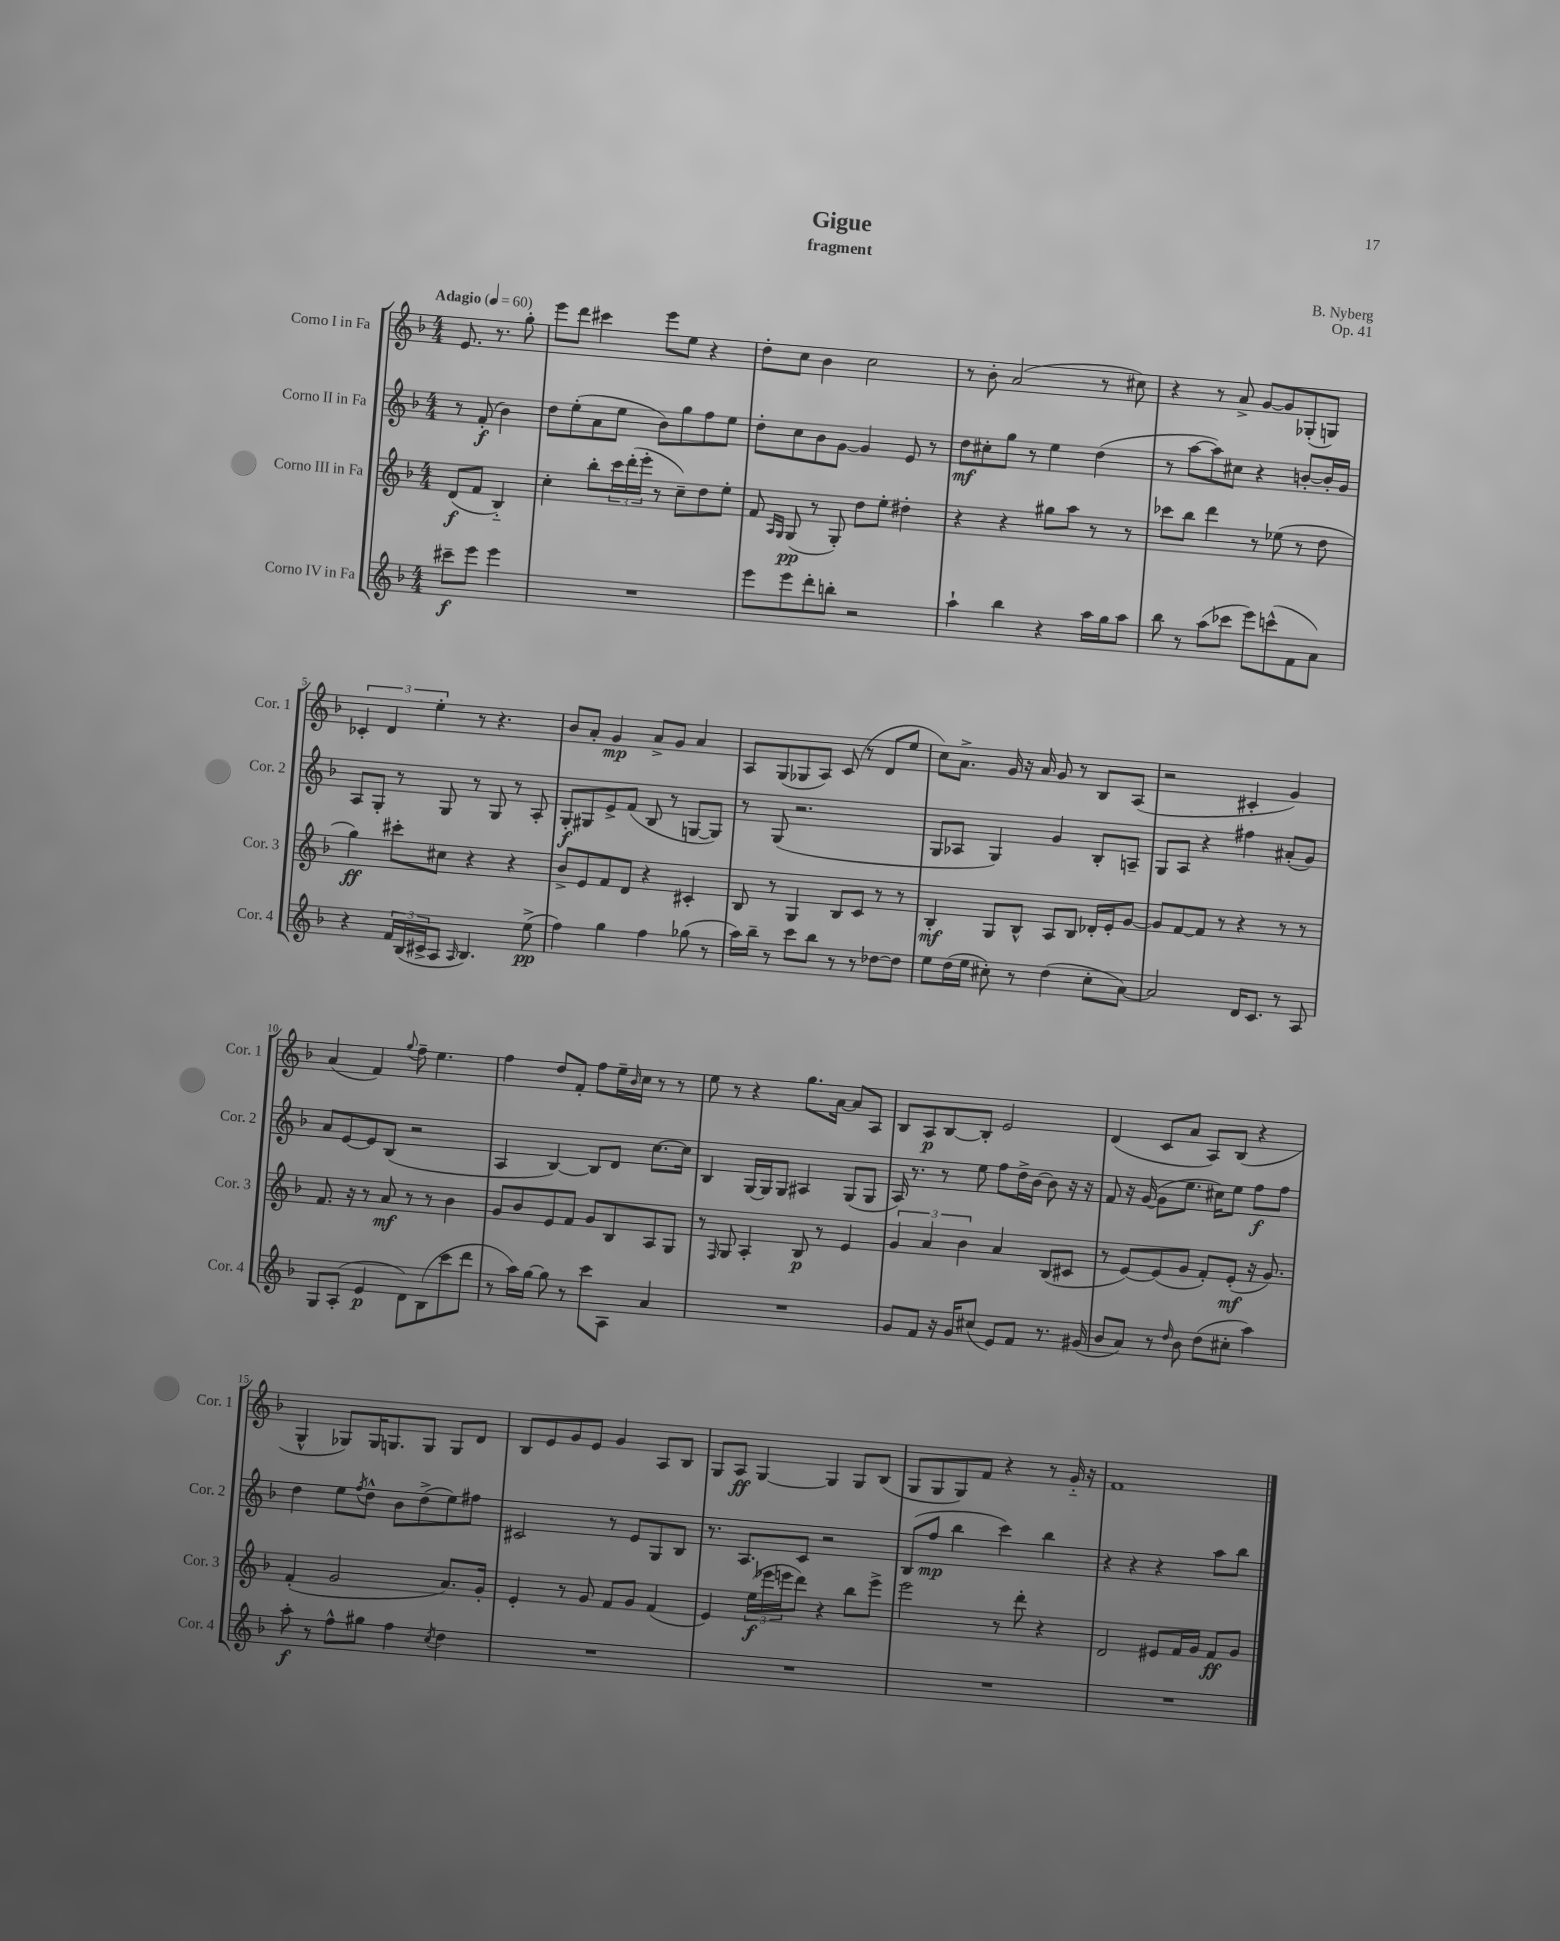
\header { title = "Gigue" composer = "B. Nyberg" subtitle = "fragment" opus = "Op. 41" }
<<
\new StaffGroup <<
\new Staff = "s0" \with { instrumentName = "Corno I in Fa" shortInstrumentName = "Cor. 1" } {
    \clef treble \key f \major \numericTimeSignature \time 4/4 \partial 2 \tempo "Adagio" 4 = 60
    e'8. r8. g''8-. |
    e'''8 d'''8 cis'''4 e'''8 e''8 r4 |
    d''8-. c''8 bes'4 c''2 |
    r8 bes'8-. a'2( r8 cis''8) |
    r4 r8 a'8-> g'8~ g'8 ges8-.( g8) |
    \tuplet 3/2 { ces'4-. d'4 e''4-. } r8 r4. |
    bes'8 a'8-. g'4\mp a'8-> g'8 a'4 |
    a8 g8( ges8 a8) c'8( r8 d'8 e''8 |
    c''8) a'8.-> g'16 r16 a'16 g'8 r8 bes8 a8( |
    r2 cis'4-. g'4) |
    a'4( f'4) \appoggiatura { g''8 } f''8-- e''4. |
    f''4 d''8 f'8-. f''8 e''16-- \grace { bes'16 } c''16 r8 r8 |
    e''8 r8 r4 g''8. a'16~ a'8 a8 |
    bes8 a8\p bes8~ bes8-. e'2 |
    d'4( c'8 a'8 a8) bes8( r4 |
    g4-^ ges8) ges16 g8. g8 g8 d'8 |
    bes8 e'8 g'8 e'8 g'4 a8 bes8 |
    g8 a8\ff g4~ g4 g8 bes8( |
    g8 g8 g8) f'8 r4 r8 g'16-_ r16 |
    f'1 \bar "|." |
}
\new Staff = "s1" \with { instrumentName = "Corno II in Fa" shortInstrumentName = "Cor. 2" } {
    \clef treble \key f \major \numericTimeSignature \time 4/4 \partial 2
    r8 f'8-.\f( bes'4) |
    d''8 e''8-.( a'8 e''8 bes'8) g''8 f''8 e''8 |
    d''8-. c''8 bes'8 g'8~ g'4 e'8 r8 |
    d''8\mf cis''8-. g''8 r8 e''4 d''4( |
    r8 a''8~ a''8) cis''8 r4 b'8~-. b'16-. g'16 |
    a8 g8-. r8 g8 r8 g8 r8 a8-. |
    g8-.\f gis8 e'8-> f'8( bes8 r8 g8~ g8) |
    r8 g8( r2. |
    g8 aes8 g4) g'4 bes8-. a8-- |
    g8 a8 r4 fis''4 ais'8-.( g'8) |
    a'8 e'8~ e'8 bes8( r2 |
    a4 bes4~) bes8 d'8 c''8.~ c''16 |
    bes4 g16~ g16 g8 ais4 g8( g8 |
    a16) r8. r8 e''8 f''8 d''16-> bes'16~ bes'8 r16 r16 |
    f'8 r16 g'16~( g'8 e''8. cis''16) e''8 f''8\f f''8 |
    d''4 e''8 \acciaccatura { f''8 } d''8-^ bes'8 d''8->( e''8) fis''8 |
    cis'2 r8 e'8 g8 bes8 |
    r8. a8. c'8 r2 |
    bes8( f''8\mp bes''4 c'''4) bes''4 |
    r4 r4 r4 a''8 bes''8 \bar "|." |
}
\new Staff = "s2" \with { instrumentName = "Corno III in Fa" shortInstrumentName = "Cor. 3" } {
    \clef treble \key f \major \numericTimeSignature \time 4/4 \partial 2
    d'8\f( f'8 bes4-_) |
    c''4-. bes''8-. \tuplet 3/2 { c'''16 d'''16-.( e'''16-. } r8 c''8--) d''8 e''8-. |
    f'8 \grace { a16 g16 } g8\pp( r8 g8-.) d''8 e''8-. dis''4-. |
    r4 r4 gis''8 a''8 r8 r8 |
    ces'''8 bes''8 d'''4 r8 ees''8( r8 d''8 |
    g''4\ff) cis'''8-. cis''8 r4 r4 |
    bes'8-> e'8 f'8 d'8 r4 cis'4-. |
    bes8 r8 g4 bes8 c'8 r8 r8 |
    bes4-.\mf g8 bes8-^ a8 bes8 des'16-. e'16-. g'8~ |
    g'8 f'8~ f'8 r8 r4 r8 r8 |
    f'8. r16 r8 a'8\mf r8 r8 bes'4 |
    g'8 bes'8 e'8 f'8 g'8 bes8 a8 g8 |
    r8 \grace { f16 } g8 a4-. bes8\p r8 e'4 |
    \tuplet 3/2 { g'4 a'4 bes'4 } a'4 bes8( cis'8 |
    r8 e'8~) e'8( g'8 f'8-.) e'8-.\mf( r16 g'8.) |
    f'4-.( g'2 a'8.) g'16-. |
    e'4-. r8 g'8 f'8 g'8 f'4( |
    e'4) \tuplet 3/2 { e''16\f( ees'''16 e'''16 } d'''8) r4 bes''8 e'''8-> |
    e'''2 r8 d'''8-. r4 |
    d'2 eis'8 f'16 g'16 f'8\ff g'8 \bar "|." |
}
\new Staff = "s3" \with { instrumentName = "Corno IV in Fa" shortInstrumentName = "Cor. 4" } {
    \clef treble \key f \major \numericTimeSignature \time 4/4 \partial 2
    cis'''8--\f e'''8 e'''4 |
    R1 |
    e'''8 e'''8 d'''8-. b''8-. r2 |
    a''4-! bes''4 r4 a''16 g''16 a''8 |
    bes''8 r8 a''8( ces'''8 e'''8) c'''8-^( f'8 a'8) |
    r4 \tuplet 3/2 { f'16 bes16( cis'16-> } a8 \grace { a16 } bes4.) e''8->\pp( |
    f''4) g''4 f''4 ges''8( r8 |
    a''16) bes''16-- r8 c'''8 bes''8 r8 r8 des''8~ des''8 |
    e''8 d''16( e''16 cis''8-.) r8 d''4( cis''8-. a'8~) |
    a'2 d'16 c'8. r8 a8 |
    g8 a8-.( e'4\p d'8) bes8( c'''8 d'''8 |
    r8 a''16) g''16~ g''8 r8 c'''8 a8 a'4 |
    R1 |
    g'8 f'8 r16 g'16 cis''8( e'8) f'8 r8. gis'16( |
    bes'8 a'8) r8 \grace { d''16 } bes'8 d''8( cis''8-. a''4) |
    a''8-.\f r8 f''8-^ gis''8 f''4 \acciaccatura { c''8 } d''4 |
    R1 |
    R1 |
    R1 |
    R1 \bar "|." |
}
>>
>>
